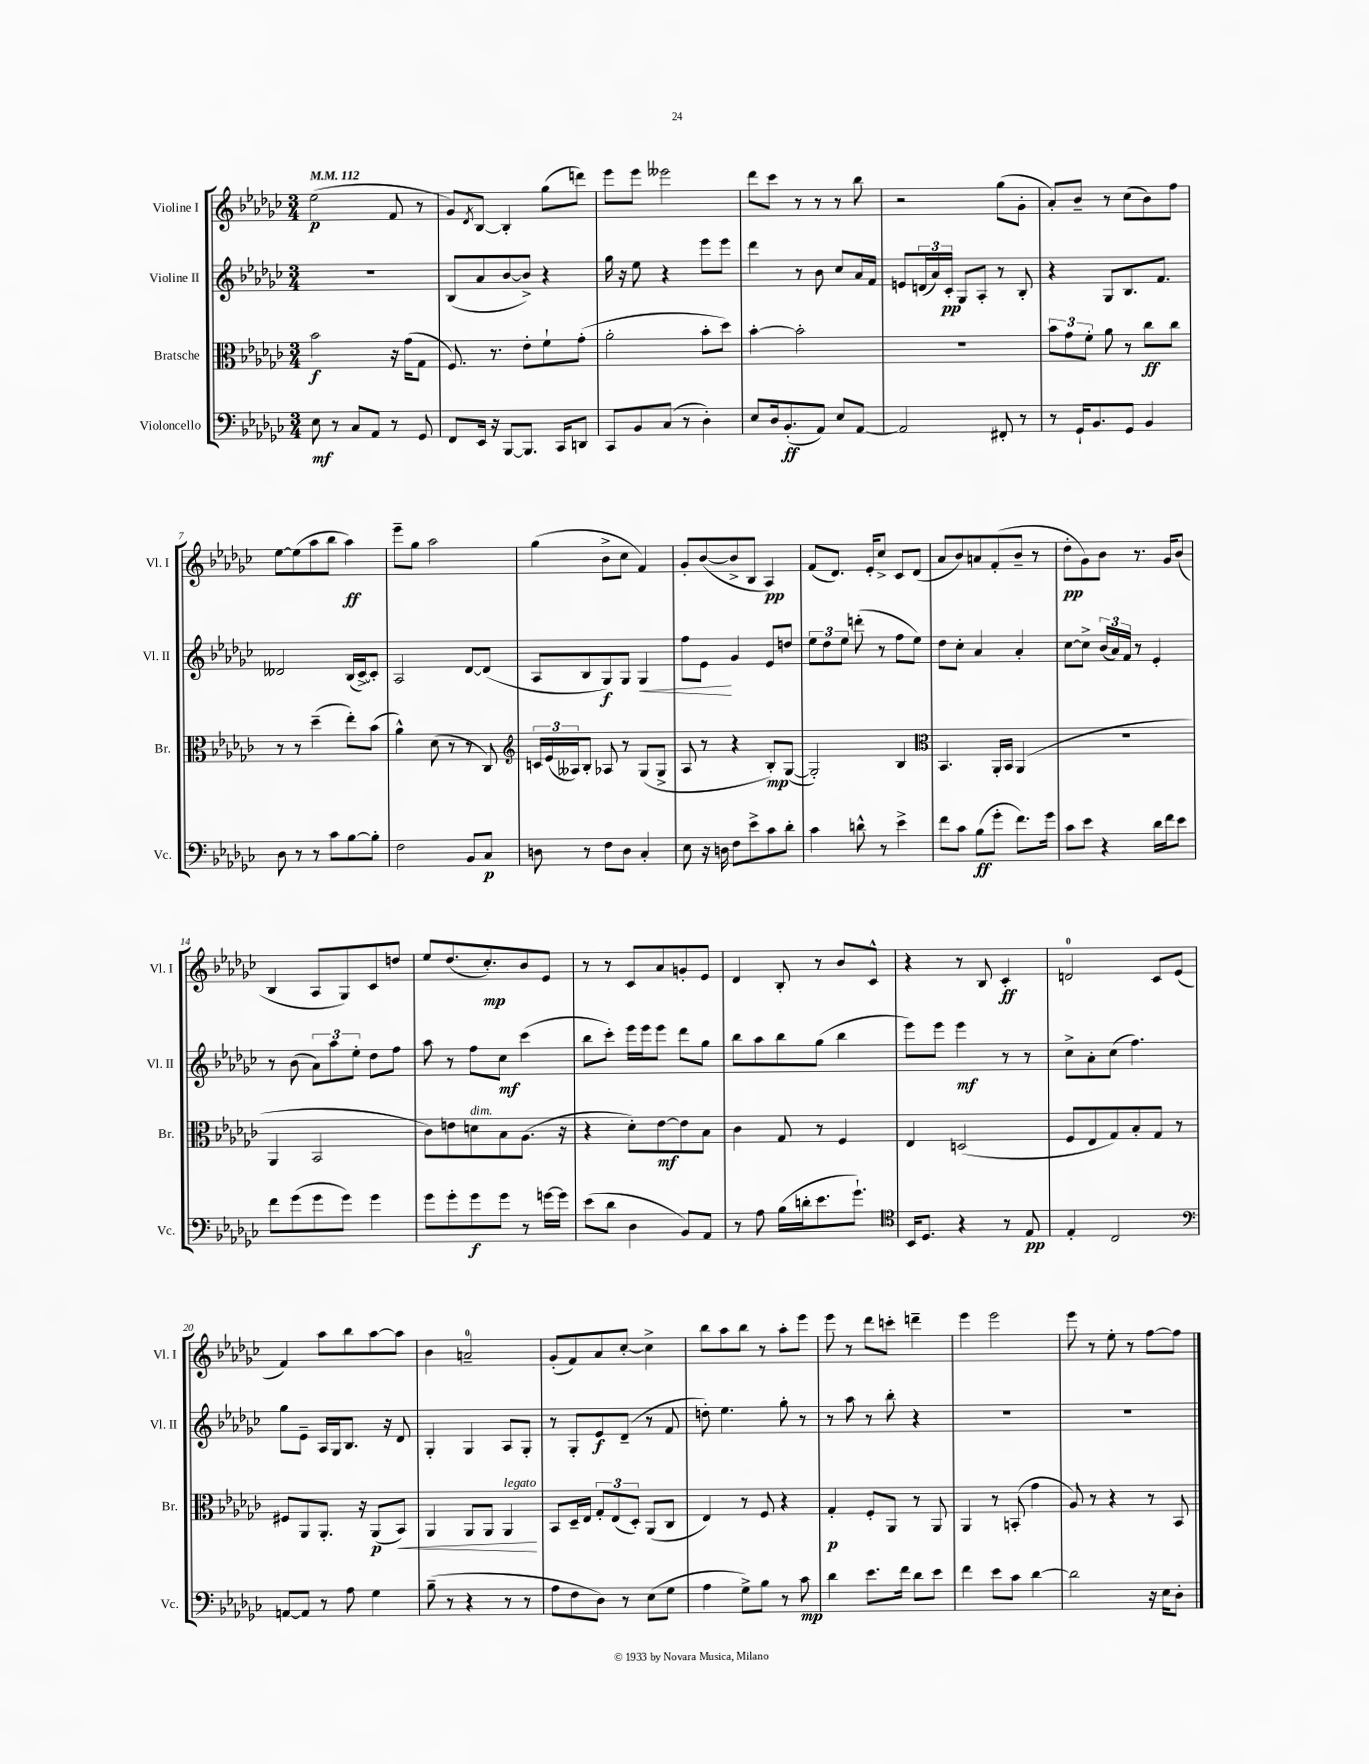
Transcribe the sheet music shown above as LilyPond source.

<<
\new StaffGroup <<
\new Staff = "s0" \with { instrumentName = "Violine I" shortInstrumentName = "Vl. I" } {
    \clef treble \key ges \major \numericTimeSignature \time 3/4 \tempo 4 = 112
    ees''2\p( f'8 r8 |
    ges'8) \acciaccatura { des'8 } bes8~ bes4-. ges''8( d'''8) |
    ees'''8 ees'''8 eeses'''2 |
    des'''8 ces'''8 r8 r8 r8 bes''8 |
    r2 ges''8( ges'8-. |
    aes'8-.) bes'8-- r8 ces''8( bes'8) f''8 |
    ees''8~ ees''8( aes''8 bes''8 aes''4\ff) |
    ees'''8-- ges''8 aes''2 |
    ges''4( bes'8-> ces''8 f'4) |
    ges'8-. bes'8~( bes'8-> bes8 aes4\pp) |
    f'8( des'8.) ees'16-. ces''8-> ces'8 des'8( |
    aes'8 bes'8) a'8 f'8-.( bes'8-- r8 |
    des''8-.\pp ges'8) bes'8 r8. ges'16 bes'8( |
    bes4 aes8 ges8) ces'8 d''8 |
    ees''8 des''8.( ces''8.-.\mp) bes'8 ees'8 |
    r8 r8 ces'8 aes'8 g'8-. ees'8 |
    des'4 bes8-. r8 bes'8 ces'8-^ |
    r4 r8 bes8 ces'4-.\ff |
    d'2-0 ces'8 ees'8( |
    f'4) aes''8 bes''8 aes''8~ aes''8 |
    bes'4 a'2-0-- |
    ges'8-.( f'8) aes'8 ces''8~-. ces''4-> |
    bes''8 aes''8 bes''8 r8 aes''8-. ees'''8 |
    ees'''8 r8 des'''8 c'''8-. d'''4-- |
    ees'''4 ees'''2 |
    ees'''8 r8 ees''8-. r8 f''8~ f''8 \bar "|." |
}
\new Staff = "s1" \with { instrumentName = "Violine II" shortInstrumentName = "Vl. II" } {
    \clef treble \key ges \major \numericTimeSignature \time 3/4
    R2. |
    bes8( aes'8 bes'8~ bes'8->) r4 |
    ges''16 r16 ees''8 r4 ees'''8 ees'''8 |
    des'''4 r8 bes'8 ces''8 aes'16 f'16 |
    e'8 \tuplet 3/2 { d'16( aes'16) ces'16-.\pp } ges8 aes8-. r8 bes8-. |
    r4 ges8 bes8. f'8. |
    deses'2 bes16( ces'16~->) ces'8-. |
    aes2 des'8~ des'8( |
    aes8 bes8 ges8\f) ges8 ges4\< |
    f''8 ees'8\! ges'4 ees'8 d''8 |
    \tuplet 3/2 { ees''8 des''8 ees''8 } d'''8-.( r8 f''8 ees''8) |
    des''8 ces''8-. aes'4 aes'4-. |
    ces''8~ ces''8-> \tuplet 3/2 { bes'16( aes'16) f'16 } r8 ees'4-. |
    r8 bes'8( \tuplet 3/2 { aes'8) aes''8 ees''8-. } des''8 f''8 |
    aes''8 r8 f''8 ces''8\mf ces'''4( |
    bes''8 ces'''8-.) ees'''16 ees'''16 ees'''8 des'''8 ges''8 |
    bes''8 aes''8 bes''8 ges''8( bes''4 |
    ees'''8) ees'''8 ees'''4\mf r8 r8 |
    ces''8-> aes'8-. ces''8( f''4.) |
    ges''8 ees'8-- aes16 ges16 bes8. r16 des'8 |
    ges4-. ges4 aes8 ges8-. |
    r8 ges8-. ees'8\f des'8--( r8 f'8 |
    d''8-.) ees''4. ges''8-. r8 |
    r8 aes''8 r8 bes''8-. r4 |
    R2. |
    R2. \bar "|." |
}
\new Staff = "s2" \with { instrumentName = "Bratsche" shortInstrumentName = "Br." } {
    \clef alto \key ges \major \numericTimeSignature \time 3/4
    bes'2\f r16 ges'16( ges8 |
    f8.) r8. ees'8-. f'8-! ges'8-.( |
    aes'2-. bes'8-. des''8) |
    bes'4~-. bes'2-. |
    R2. |
    \tuplet 3/2 { bes'8 ges'8 f'8-. } aes'8 r8 ces''8\ff ces''8 |
    r8 r8 des''4--( ees''8-.) bes'8( |
    aes'4-^) des'8( r8 r8 ces8) |
    \clef treble \tuplet 3/2 { c'16 ees'16( aeses16) } bes8-. aes8 r8 ges8( ges8-> |
    aes8 r8 r4 bes8-.\mp) ges8~( |
    ges2-.) bes4 |
    \clef alto bes,4. aes,16-. bes,16 aes,4( |
    R2. |
    aes,4 bes,2 |
    ces'8) e'8 d'8^\markup { \italic "dim." } bes8 aes8.( r16 |
    r4 des'8-.) ees'8~\mf ees'8 bes8 |
    ces'4 ges8 r8 f4 |
    ees4 d2( |
    f8 ees8 ges8) bes8-. ges8 r8 |
    fis8 aes,8 aes,8.-. r16 aes,8\p( bes,8\<) |
    aes,4 aes,8 aes,8 aes,4\!^\markup { \italic "legato" } |
    bes,8 des16-- ees16 \tuplet 3/2 { ges8-. ees8( des8-.) } aes,8( ces8 |
    ees4) r8 f8 r4 |
    ges4-.\p f8-. aes,8 r8 aes,8 |
    aes,4 r8 b,8-.( ges'4 |
    aes8) r8 r4 r8 bes,8 \bar "|." |
}
\new Staff = "s3" \with { instrumentName = "Violoncello" shortInstrumentName = "Vc." } {
    \clef bass \key ges \major \numericTimeSignature \time 3/4
    ees8\mf r8 ces8 aes,8 r8 ges,8 |
    f,8 ees,16 r16 bes,,8~ bes,,8. ces,16 d,8 |
    ces,8 bes,8 ces8( r8 des4-.) |
    ees8 des16 bes,8.-.\ff( aes,8) ees8 aes,8~ |
    aes,2 fis,8-. r8 |
    r8 ges,16-! bes,8. ges,8 bes,4 |
    des8 r8 r8 ces'8 bes8~ bes8-. |
    f2 bes,8 ces8\p |
    d8 r8 f8 d8 ces4-. |
    ees8 r16 d16 f8 ees'8-> ces'8 des'8-. |
    ces'4 d'8-^ r8 ees'4-> |
    f'8 ces'8 bes8\ff( ges'8-. f'8.) ges'16 |
    ces'8 ees'8 r4 des'16 f'16 ees'8 |
    f'8 ges'8( ges'8 ges'8) ges'4 |
    ges'8 ges'8-. ges'8\f ges'8 r8 g'16~ g'16 |
    ees'8( des'8 des4 bes,8) aes,8 |
    r8 aes8 bes16( d'16-. ees'8. ges'8.-!) |
    \clef tenor bes,16 des8. r4 r8 ees8\pp |
    ees4-. ces2 |
    \clef bass a,8~ a,8 r8 aes8 ges4 |
    bes8--( r8 r4 r8 r8 |
    aes8 f8 des8) r8 ees8( ges8 |
    aes4 ges8->) bes8 r8 ces'8\mp |
    des'4 ees'8. f'16 des'8 ees'8 |
    f'4 ees'8 ces'8 des'4~ |
    des'2 r16 ees16 des8-. \bar "|." |
}
>>
>>
